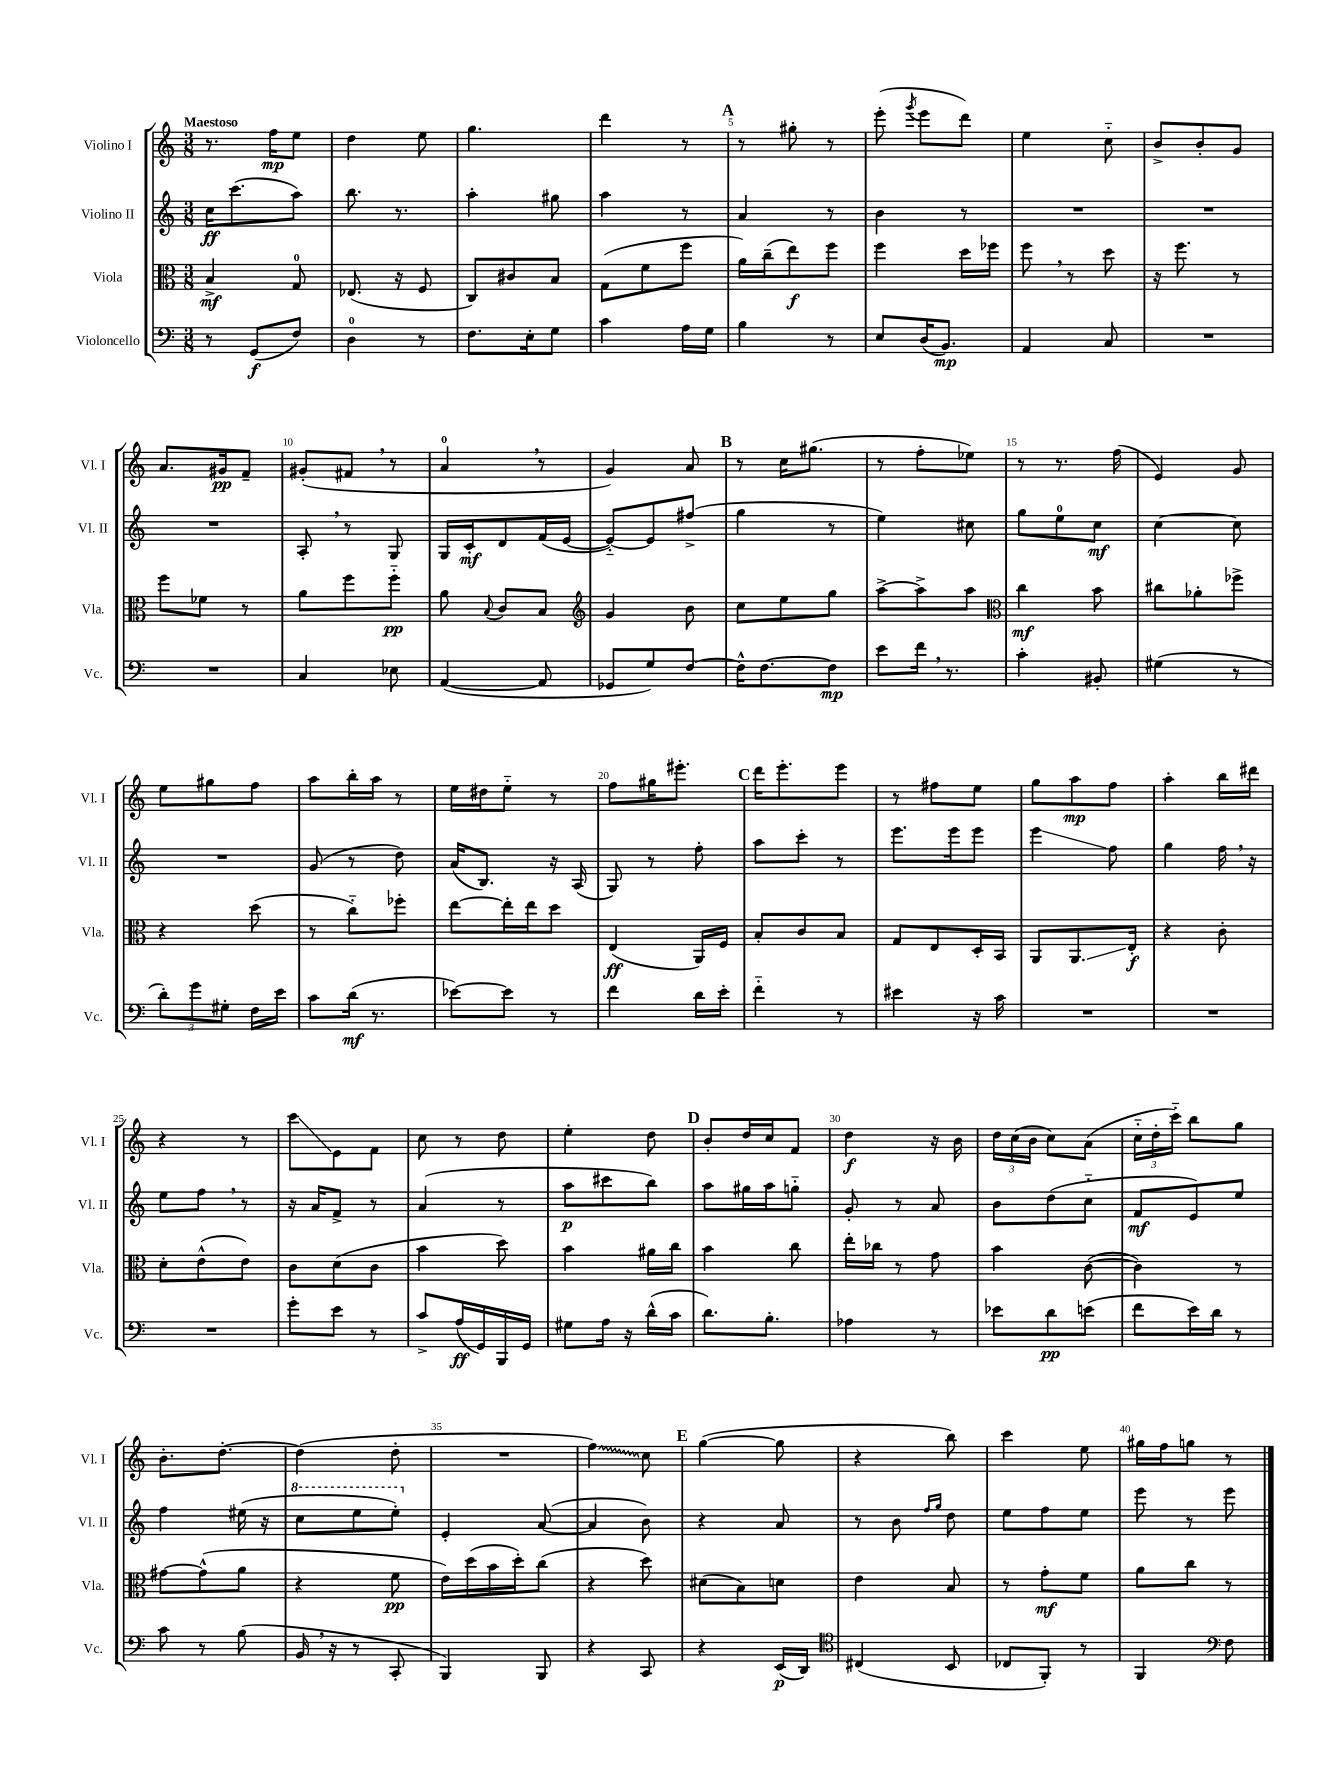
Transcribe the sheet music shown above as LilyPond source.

<<
\new StaffGroup <<
\new Staff = "s0" \with { instrumentName = "Violino I" shortInstrumentName = "Vl. I" } {
    \clef treble \key c \major \numericTimeSignature \time 3/8 \tempo "Maestoso"
    \autoBeamOff r8. f''16[\mp e''8] |
    d''4 e''8 |
    g''4. |
    d'''4 r8 |
    \mark \markup { \bold "A" } r8 gis''8-. r8 |
    e'''8-.( \acciaccatura { g'''8 } e'''8[ d'''8]) |
    e''4 c''8-_ |
    b'8[-> b'8-. g'8] |
    a'8.[ gis'16\pp f'8]-- |
    gis'8[-.( fis'8] \breathe r8 |
    a'4-0 \breathe r8 |
    g'4) a'8 |
    \mark \markup { \bold "B" } r8 c''16[ gis''8.]( |
    r8 f''8[-. ees''8]) |
    r8 r8. f''16( |
    e'4) g'8 |
    e''8[ gis''8 f''8] |
    a''8[ b''16-. a''16] r8 |
    e''16[ dis''16 e''8]-_ r8 |
    f''8[ gis''16 eis'''8.]-. |
    \mark \markup { \bold "C" } d'''16[ e'''8.-. e'''8] |
    r8 fis''8[ e''8] |
    g''8[ a''8\mp f''8] |
    a''4-. b''16[ dis'''16] |
    r4 r8 |
    c'''8[\glissando e'8 f'8] |
    c''8 r8 d''8 |
    e''4-. d''8 |
    \mark \markup { \bold "D" } b'8[-. d''16 c''16 f'8] |
    d''4\f r16 b'16 |
    \tuplet 3/2 { d''16[ c''16( b'16] } c''8[) a'8]( |
    \tuplet 3/2 { c''16[-_ d''16-. c'''16]-_) } b''8[ g''8] |
    b'8.[-. d''8.]~-. |
    d''4( d''8-. |
    R4. |
    \once \override Glissando.style = #'zigzag f''4\glissando) c''8 |
    \mark \markup { \bold "E" } g''4~( g''8 |
    r4 b''8) |
    c'''4 e''8 |
    gis''16[ f''16 g''8] r8 \bar "|." |
}
\new Staff = "s1" \with { instrumentName = "Violino II" shortInstrumentName = "Vl. II" } {
    \clef treble \key c \major \numericTimeSignature \time 3/8
    \autoBeamOff c''16[\ff c'''8.( a''8]) |
    b''8. r8. |
    a''4-. gis''8 |
    a''4 r8 |
    \mark \markup { \bold "A" } a'4 r8 |
    b'4 r8 |
    R4. |
    R4. |
    R4. |
    a8-. \breathe r8 g8 |
    g16[ c'16-.\mf d'8 f'16( e'16]~ |
    e'8[~-_) e'8 fis''8]->( |
    \mark \markup { \bold "B" } g''4 r8 |
    e''4) cis''8 |
    g''8[ e''8-0 c''8]\mf |
    c''4~ c''8 |
    R4. |
    g'8( r8 d''8) |
    a'16[( b8.]) r16 a16( |
    g8) r8 f''8-. |
    \mark \markup { \bold "C" } a''8[ c'''8]-. r8 |
    e'''8.[ e'''16 e'''8] |
    e'''4\glissando f''8 |
    g''4 f''16 \breathe r16 |
    e''8[ f''8] \breathe r8 |
    r16 a'16[ f'8]-> r8 |
    a'4( r8 |
    a''8[\p cis'''8 b''8]) |
    \mark \markup { \bold "D" } a''8[ gis''16 a''16 g''8]-_ |
    g'8-. r8 a'8 |
    b'8[ d''8( c''8]-_ |
    f'8[\mf e'8) e''8] |
    f''4 eis''16( r16 |
    \ottava #1 c'''8[ e'''8 e'''8]-.) \ottava #0 |
    e'4-. a'8~( |
    a'4 b'8) |
    \mark \markup { \bold "E" } r4 a'8 |
    r8 b'8 \grace { f''16[ g''16] } d''8 |
    e''8[ f''8 e''8] |
    e'''8 r8 e'''8 \bar "|." |
}
\new Staff = "s2" \with { instrumentName = "Viola" shortInstrumentName = "Vla." } {
    \clef alto \key c \major \numericTimeSignature \time 3/8
    \autoBeamOff b4->\mf g8-0 |
    ees8.( r16 f8 |
    c8[) cis'8 b8] |
    g8[( f'8 f''8] |
    \mark \markup { \bold "A" } a'16[) c''16--( e''8\f) f''8] |
    f''4 d''16[ fes''16] |
    f''8 \breathe r8 d''8 |
    r16 f''8. r8 |
    f''8[ fes'8] r8 |
    a'8[ f''8 f''8]-_\pp |
    a'8 \appoggiatura { b8 } c'8[ b8] |
    \clef treble g'4 b'8 |
    \mark \markup { \bold "B" } c''8[ e''8 g''8] |
    a''8[~-> a''8-> a''8] |
    \clef alto c''4\mf b'8 |
    cis''8[ aes'8-. fes''8]-> |
    r4 d''8( |
    r8 c''8[-_) fes''8]-. |
    e''8[~ e''16-. e''16 d''8] |
    e4\ff( a,16[) f16] |
    \mark \markup { \bold "C" } b8[-. c'8 b8] |
    g8[ e8 d16-. b,16] |
    a,8[ a,8.\glissando e16]-.\f |
    r4 c'8-. |
    d'8[-. e'8-^( e'8]) |
    c'8[ d'8( c'8] |
    b'4 d''8) |
    b'4 ais'16[ c''16] |
    \mark \markup { \bold "D" } b'4 c''8 |
    e''16[-. ces''16] r8 g'8 |
    b'4 c'8~( |
    c'4) r8 |
    gis'8[~ gis'8-^( a'8] |
    r4 f'8\pp |
    e'16[) d''16( b'16 d''16-.) c''8]( |
    r4 d''8) |
    \mark \markup { \bold "E" } dis'8[( b8) d'8] |
    e'4 b8 |
    r8 g'8[-.\mf f'8] |
    a'8[ c''8] r8 \bar "|." |
}
\new Staff = "s3" \with { instrumentName = "Violoncello" shortInstrumentName = "Vc." } {
    \clef bass \key c \major \numericTimeSignature \time 3/8
    \autoBeamOff r8 g,8[\f( f8]) |
    d4-0 r8 |
    f8.[ e16-. g8] |
    c'4 a16[ g16] |
    \mark \markup { \bold "A" } b4 r8 |
    e8[ d16( b,8.]\mp) |
    a,4 c8 |
    R4. |
    R4. |
    c4 ees8 |
    a,4~( a,8 |
    ges,8[ g8) f8]~ |
    \mark \markup { \bold "B" } f16[-^ f8.~ f8]\mp |
    e'8[ f'16] \breathe r8. |
    c'4-. bis,8-. |
    gis4( r8 |
    \tuplet 3/2 { d'8[-.) g'8 gis8]-. } f16[ e'16] |
    c'8[ d'16]\mf( r8. |
    ees'8[~) ees'8] r8 |
    f'4 d'16[ e'16]-. |
    \mark \markup { \bold "C" } f'4-_ r8 |
    eis'4 r16 c'16 |
    R4. |
    R4. |
    R4. |
    g'8[-. e'8] r8 |
    c'8[-> a16\ff( g,16) b,,16 g,16] |
    gis8[ a16] r16 d'16[-^( c'16] |
    \mark \markup { \bold "D" } d'8.[) b8.]-. |
    aes4 r8 |
    ees'8[ d'8\pp e'8]( |
    f'8[ e'16) d'16] r8 |
    c'8 r8 b8( |
    b,16 \breathe r16 r8 c,8-. |
    b,,4) b,,8 |
    r4 c,8 |
    \mark \markup { \bold "E" } r4 e,16[\p( d,16]) |
    \clef tenor cis4( b,8 |
    ces8[ f,8]-.) r8 |
    f,4 \clef bass f8 \bar "|." |
}
>>
>>
\layout { \context { \Score \override BarNumber.break-visibility = ##(#f #t #t) barNumberVisibility = #(every-nth-bar-number-visible 5) } }
